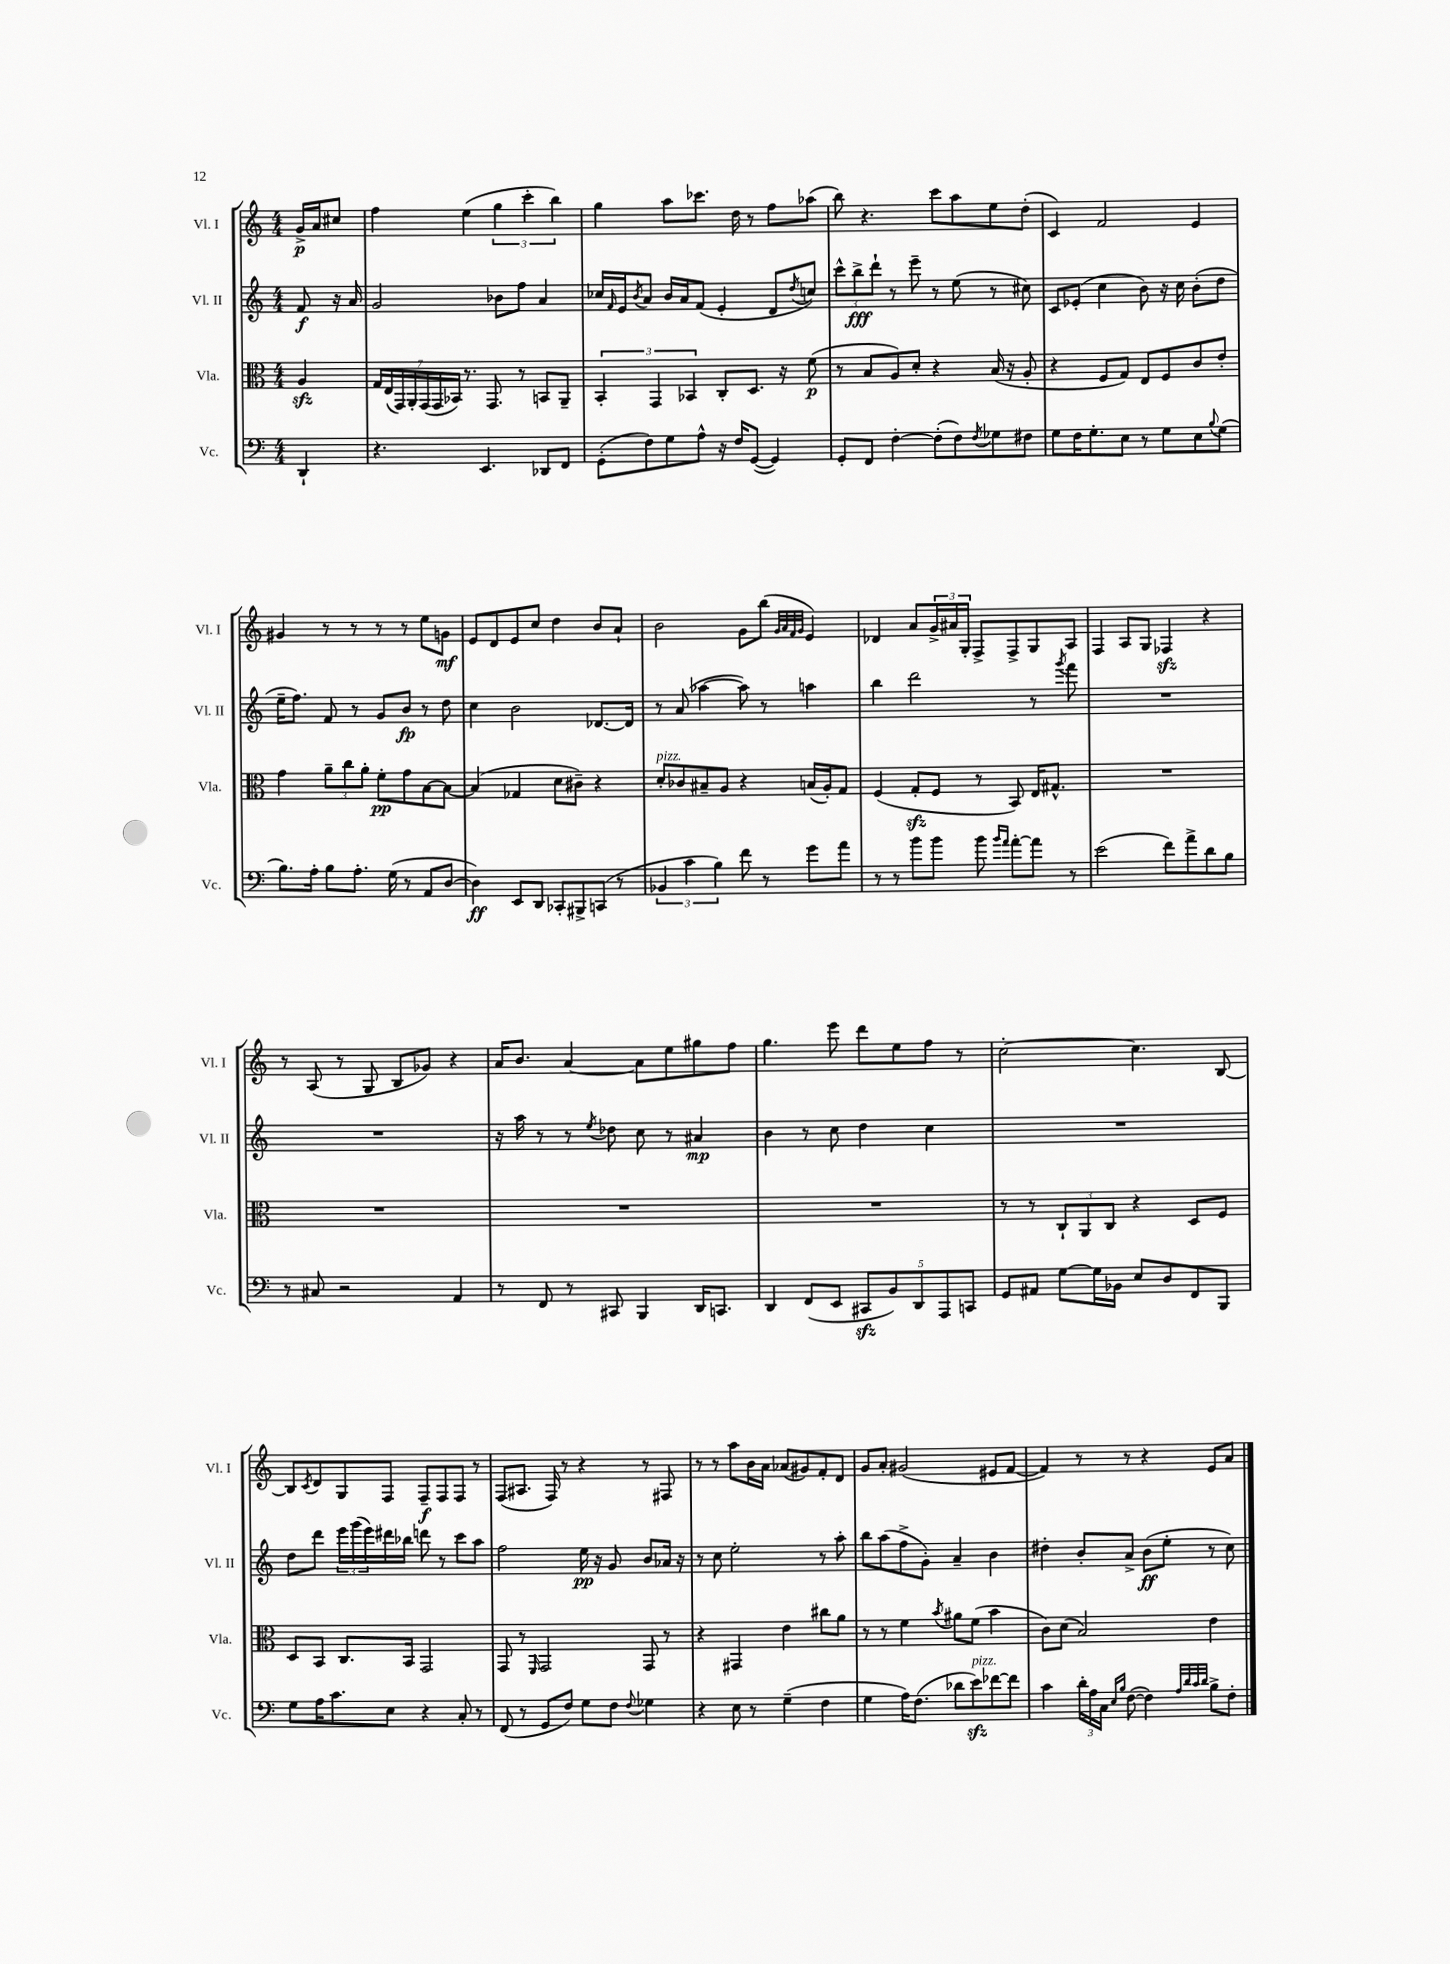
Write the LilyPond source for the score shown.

<<
\new StaffGroup <<
\new Staff = "s0" \with { instrumentName = "Vl. I" shortInstrumentName = "Vl. I" } {
    \clef treble \key c \major \numericTimeSignature \time 4/4 \partial 4
    g'16->\p a'16 cis''8 |
    f''4 e''4( \tuplet 3/2 { g''4 c'''4-. b''4) } |
    g''4 a''8 ces'''8. d''16 r8 f''8 aes''8( |
    b''8) r4. c'''8 a''8 e''8 d''8-.( |
    c'4) f'2 e'4 |
    gis'4 r8 r8 r8 r8 e''8 g'8\mf |
    e'8 d'8 e'8 c''8 d''4 b'8 a'8-! |
    b'2 g'8 b''8( \grace { g'32 a'32 f'32 g'32 } e'4) |
    des'4 a'8 \tuplet 3/2 { g'16-> ais'16 g16-. } f8-> f8-> g8 a8 |
    f4 a8 g8 fes4\sfz r4 |
    r8 a8( r8 g8 b8 ges'8) r4 |
    a'16 b'8. a'4~ a'8 e''8 gis''8 f''8 |
    g''4. e'''8 d'''8 e''8 f''8 r8 |
    c''2~-. c''4. b8~ |
    b8 \acciaccatura { c'8 } d'8 g8 f8 f8--\f f8 f8 r8 |
    f8( ais8. f16) r8 r4 r8 fis8 |
    r8 r8 a''8 b'16 a'16 aes'8( gis'8) f'8-. d'8 |
    g'8 a'8-. gis'2( eis'8 f'8~ |
    f'4) r8 r8 r4 e'8 a'8 \bar "|." |
}
\new Staff = "s1" \with { instrumentName = "Vl. II" shortInstrumentName = "Vl. II" } {
    \clef treble \key c \major \numericTimeSignature \time 4/4 \partial 4
    f'8\f r16 a'16 |
    g'2 bes'8 f''8 a'4 |
    ces''16 \grace { f'16 } e'16 \acciaccatura { b'8 } a'8 b'16 a'16 f'8( e'4-. d'8 \acciaccatura { d''8 } c''8) |
    \tuplet 3/2 { c'''8-^ b''8->\fff d'''8-! } r8 e'''8-- r8 e''8( r8 cis''8) |
    c'8 ees'8-.( c''4 b'8) r16 c''16 b'8-.( d''8 |
    e''16-- f''8.) f'8 r8 g'8 b'8\fp r8 d''8 |
    c''4 b'2 des'8.~ des'16 |
    r8 a'8( aes''4~ aes''8) r8 a''4 |
    b''4 d'''2 r8 \acciaccatura { g'''8 } f'''8 |
    R1 |
    R1 |
    r16 a''16 r8 r8 \acciaccatura { e''8 } des''8 c''8 r8 ais'4\mp |
    b'4 r8 c''8 d''4 c''4 |
    R1 |
    d''8 d'''8 \tuplet 3/2 { e'''16 g'''16( e'''16) } dis'''16 bes''16 d'''8 r8 c'''8 a''8 |
    f''2 e''16\pp r16 g'8 b'8 aes'16 r16 |
    r8 c''8 e''2-. r8 a''8-. |
    b''8 a''8( f''8-> g'8-.) a'4-- b'4 |
    dis''4-. b'8-. a'8-> b'8\ff( e''8-. r8 c''8) \bar "|." |
}
\new Staff = "s2" \with { instrumentName = "Vla." shortInstrumentName = "Vla." } {
    \clef alto \key c \major \numericTimeSignature \time 4/4 \partial 4
    a4\sfz |
    \tuplet 7/4 { g16 e16( g,16) a,16-. g,16( g,16 bes,16) } r8. g,8. r8 b,8 a,8-- |
    \tuplet 3/2 { b,4-. g,4 bes,4 } c8-. d8. r16 f'8\p( |
    r8 b8 a8) d'8-. r4 b16( r16 a8-. |
    r4 f8 g8) e8 f8 c'8 e'8-. |
    g'4 \tuplet 3/2 { a'8-- c''8 a'8-. } f'8-.\pp g'8 b8~ b8~ |
    b4( ges4 d'8 cis'8--) r4 |
    d'8-.^\markup { \italic "pizz." } ces'8 bis8-- a8 r4 b16( a16-.) g8 |
    f4( g8-.\sfz f8 r8 b,8) e16 gis8.-^ |
    R1 |
    R1 |
    R1 |
    R1 |
    r8 r8 \tuplet 3/2 { c8-! a,8 c8 } r4 d8 f8 |
    d8 b,8 c8. b,16 g,2 |
    g,8 r8 \grace { f,16 } g,2 g,8 r8 |
    r4 gis,4 e'4 cis''8 a'8 |
    r8 r8 f'4 \acciaccatura { b'8 } ais'8 f'8( b'4 |
    c'8) d'8( b2) e'4 \bar "|." |
}
\new Staff = "s3" \with { instrumentName = "Vc." shortInstrumentName = "Vc." } {
    \clef bass \key c \major \numericTimeSignature \time 4/4 \partial 4
    d,4-! |
    r4. e,4. des,8 f,8 |
    g,8-.( f8) g8 a8-^ r16 f16 g,8~( g,4) |
    g,8-. f,8 f4~-. f8-.( f8) \acciaccatura { f8 } ges8 fis8 |
    g8 f16 g8.-. e8 r8 g8 e8 \appoggiatura { b8 } g8( |
    b8.) a16-. b8 a8.-. g16( r8 a,8 d8~ |
    d4\ff) e,8 d,8 ces,8-. bis,,8-> c,8( r8 |
    \tuplet 3/2 { bes,4 c'4 b4) } f'8 r8 g'8 a'8 |
    r8 r8 b'8 b'8 b'8 \grace { b'16 a'16 } a'8~-. a'8 r8 |
    e'2( f'8) a'8-> d'8 b8 |
    r8 cis8 r2 a,4 |
    r8 f,8 r8 cis,8 b,,4 d,16 c,8. |
    d,4 f,8( e,8 \tuplet 5/4 { cis,8\sfz b,8) d,8 a,,8 c,8 } |
    g,8 ais,8 g8~ g16 bes,16 e8 d8 f,8 b,,8 |
    g8 a16 c'8. e8 r4 c8-. r8 |
    f,8( r8 g,8 f8) g8 f8 \appoggiatura { f8 } ges4 |
    r4 e8 r8 g4--( f4 |
    g4 a16) f8.( des'8 e'8\sfz^\markup { \italic "pizz." }) fes'8~ fes'8 |
    c'4 \tuplet 3/2 { d'16-. a16 c16 } \grace { e16 b16 } f8~( f4) \grace { a32 d'32 c'32 d'32 } b8-> f8-. \bar "|." |
}
>>
>>
\layout { \context { \Score \remove "Bar_number_engraver" } }
